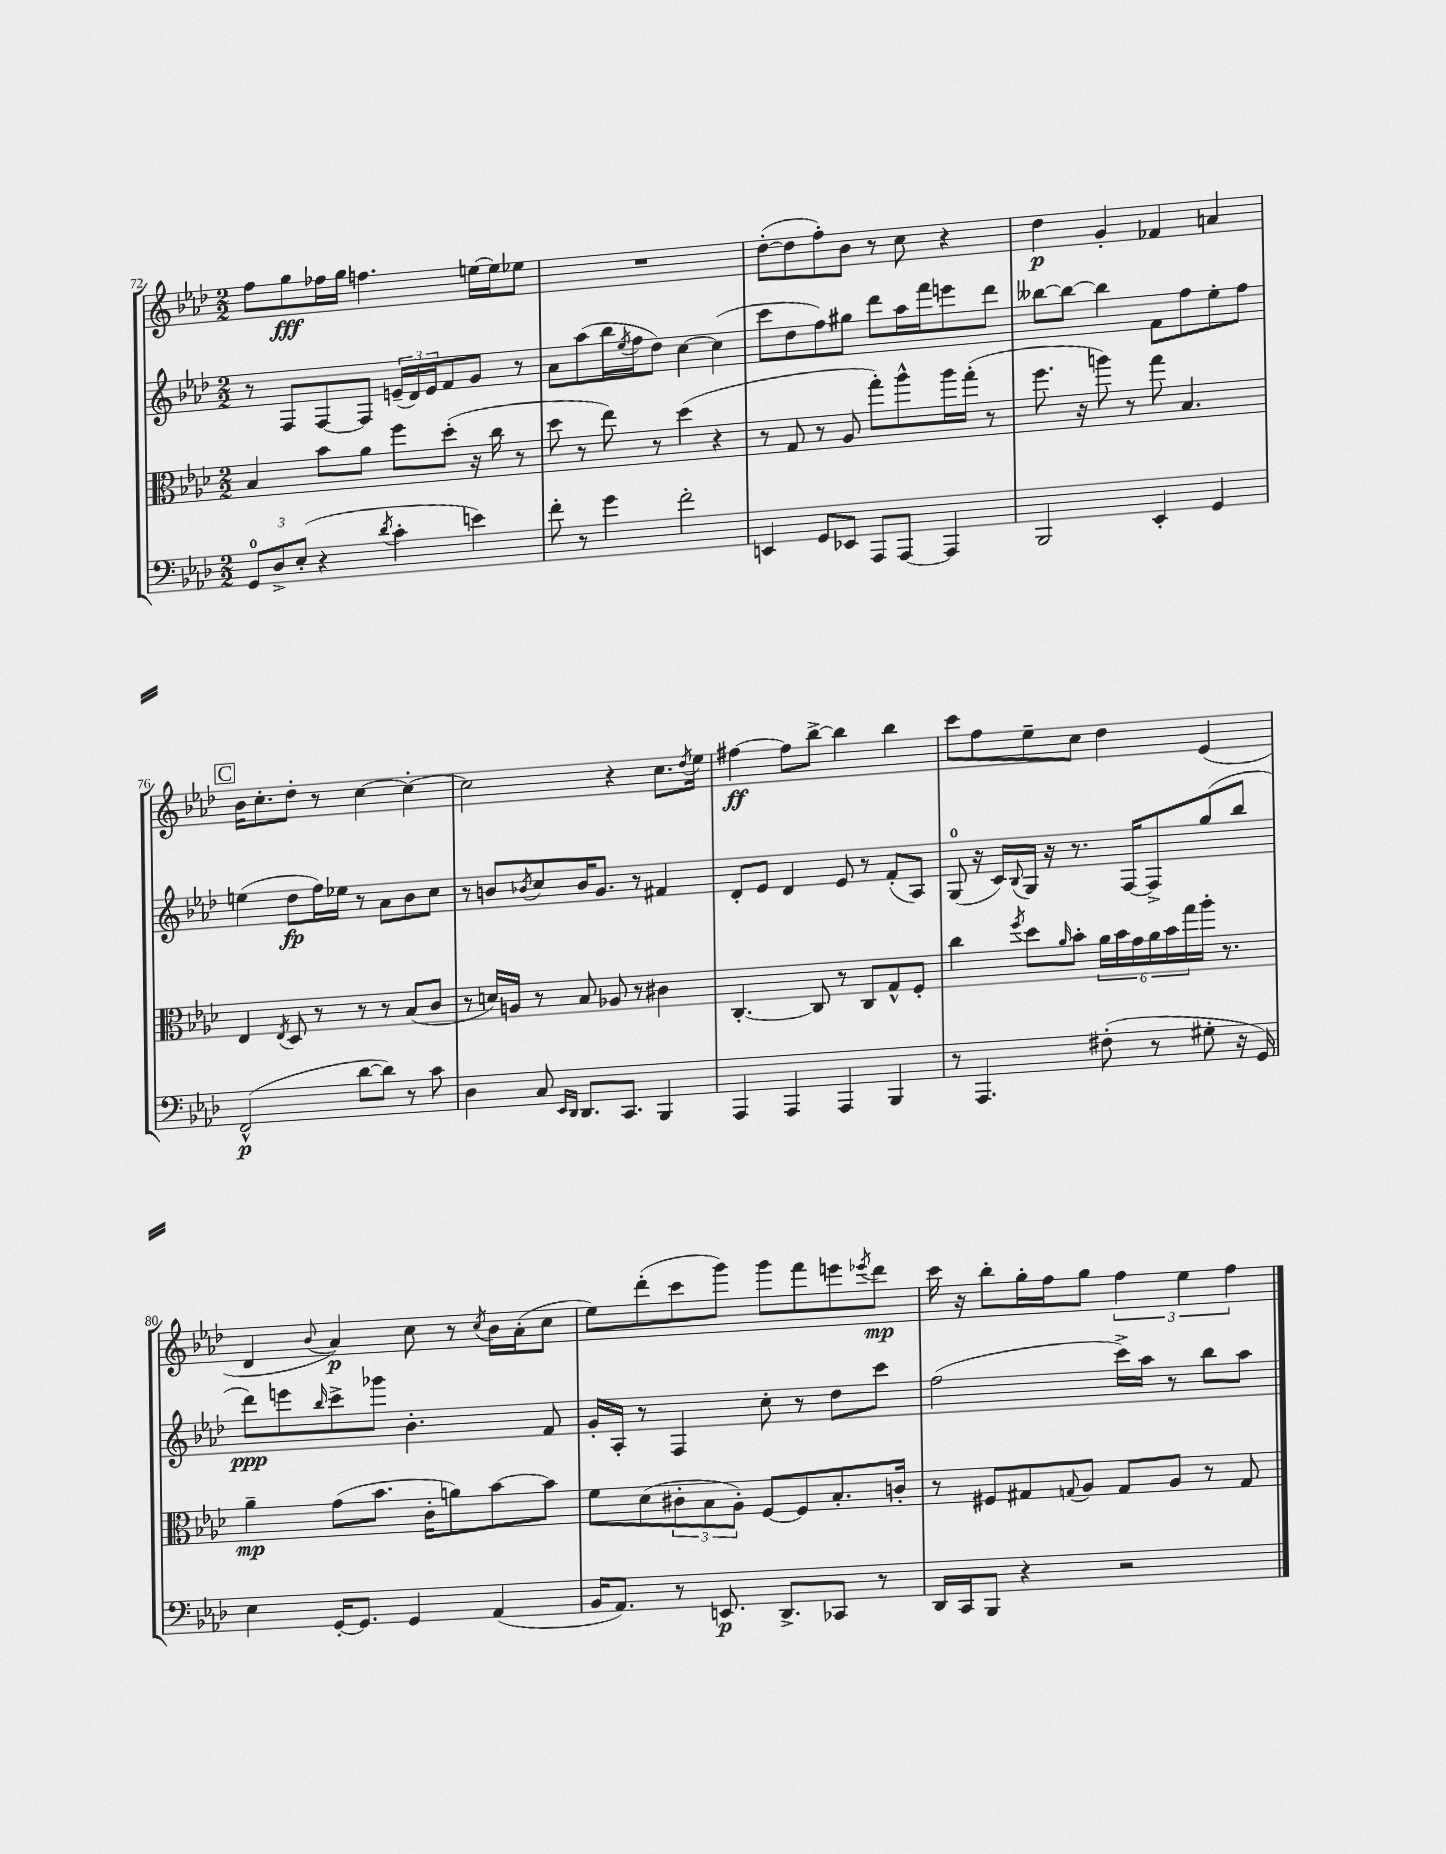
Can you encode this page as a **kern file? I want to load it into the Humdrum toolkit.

**kern	**dynam	**kern	**dynam	**kern	**dynam	**kern	**dynam
*part4	*part4	*part3	*part3	*part2	*part2	*part1	*part1
*staff4	*staff4	*staff3	*staff3	*staff2	*staff2	*staff1	*staff1
*clefF4	*	*clefC3	*	*clefG2	*	*clefG2	*
*k[b-e-a-d-]	*	*k[b-e-a-d-]	*	*k[b-e-a-d-]	*	*k[b-e-a-d-]	*
*M2/2	*	*M2/2	*	*M2/2	*	*M2/2	*
=72	=72	=72	=72	=72	=72	=72	=72
12GG/L	.	4B-/	.	8r	.	8ff\L	.
12D-^/	.	.	.	.	.	.	.
.	.	.	.	8F/L	.	8gg\	fff
(12E-'/J	.	.	.	.	.	.	.
4r	.	8b-\L	.	[8F/	.	16ff-X\L	.
.	.	.	.	.	.	16gg\JJ	.
.	.	8a-\J	.	8F/J]	.	4.ffn\	.
8qd-/	.	.	.	.	.	.	.
4c'\	.	8ff\L	.	(24en~/LL	.	.	.
.	.	.	.	24d-/)	.	.	.
.	.	.	.	24e/J	.	.	.
.	.	(8dd-'\J	.	8f/	.	.	.
4en\)	.	16r	.	8g/J	.	[16een\LL	.
.	.	16cc\	.	.	.	16ee\J]	.
.	.	8r	.	8r	.	8ee-X\J	.
=73	=73	=73	=73	=73	=73	=73	=73
8f'\	.	8dd-\	.	8a-\L	.	1r	.
8r	.	8r	.	(8aa-\	.	.	.
4g\	.	8ee-\)	.	16bb-\L	.	.	.
.	.	.	.	8qee-/	.	.	.
.	.	.	.	16ff\J	.	.	.
.	.	8r	.	8dd-\J)	.	.	.
2f'\	.	(4dd-\	.	[4cc\	.	.	.
.	.	4r	.	(4cc\]	.	.	.
=74	=74	=74	=74	=74	=74	=74	=74
4EEn/	.	8r	.	8ccc\L	.	([8dd-'\L	.
.	.	8G/	.	8dd-\	.	8dd-\]	.
8GG/L	.	8r	.	8ff\)	.	8ff'\)	.
8EE-X/J	.	8A-/	.	8gg#X\J	.	8b-\J	.
8AAA-/L	.	8gg'\L)	.	8ddd-\L	.	8r	.
[8AAA-/J	.	8aa-^^\	.	16aa-\L	.	8cc\	.
.	.	.	.	16fff\J	.	.	.
4AAA-/]	.	16aa-\L	.	8eeen\	.	4r	.
.	.	(16gg'\JJ	.	.	.	.	.
.	.	8r	.	8ddd-\J	.	.	.
=75	=75	=75	=75	=75	=75	=75	=75
2BBB-/	.	8.ff\	.	[8bb--X\L	.	4dd-\	p
.	.	.	.	8bb--\J_	.	.	.
.	.	16r	.	.	.	.	.
.	.	8aan\)	.	4bb--\]	.	4g'/	.
.	.	8r	.	.	.	.	.
4EE-'/	.	8gg\	.	8f\L	.	4f-X/	.
.	.	4.B-/	.	8ff\	.	.	.
4GG/	.	.	.	8ee-'\	.	4an/	.
.	.	.	.	8ff\J	.	.	.
!!LO:LB:g=z
!!LO:REH:place=s1:t=C
=76	=76	=76	=76	=76	=76	=76	=76
(2FF^^/	p	4E-/	.	(4een\	.	16b-\KL	.
.	.	.	.	.	.	8.cc'\	.
.	.	8qE-/	.	.	.	.	.
.	.	8D-/	.	8dd-\L	fp	8dd-'\J	.
.	.	8r	.	16ff\L)	.	8r	.
.	.	.	.	16ee-X\JJ	.	.	.
[8d-\L	.	8r	.	8r	.	[4cc\	.
8d-\J])	.	8r	.	8a-\L	.	.	.
8r	.	(8B-/L	.	8b-\	.	4cc'\_	.
8c\	.	8c/J	.	8cc\J	.	.	.
=77	=77	=77	=77	=77	=77	=77	=77
4D-\	.	8r	.	8r	.	2cc\]	.
.	.	16dn/LL)	.	8bn/L	.	.	.
.	.	16An/JJ	.	.	.	.	.
.	.	.	.	8qb-X/	.	.	.
8C/	.	8r	.	8cc/	.	.	.
16qqEE-/LL	.	.	.	.	.	.	.
16qqDD-/JJ	.	.	.	.	.	.	.
8.DD-/L	.	8B-/	.	16b-/K	.	.	.
.	.	.	.	8.g/J	.	.	.
.	.	8A-X/	.	.	.	4r	.
8.CC/J	.	.	.	.	.	.	.
.	.	8r	.	8r	.	.	.
4BBB-/	.	4c#X\	.	4f#X/	.	8.cc\L	.
.	.	.	.	.	.	8qdd-/	.
.	.	.	.	.	.	16ee-\Jk	.
=78	=78	=78	=78	=78	=78	=78	=78
4AAA-/	.	[4.C'/	.	8d-'/L	.	[4ff#X\	ff
.	.	.	.	8e-/J	.	.	.
4AAA-/	.	.	.	4d-/	.	8ff#\L]	.
.	.	8C/]	.	.	.	[8bb-^\J	.
4AAA-/	.	8r	.	8e-/	.	4bb-\]	.
.	.	8C/L	.	8r	.	.	.
4BBB-/	.	8G^^/	.	(8f'/L	.	4bb-\	.
.	.	8F'/J	.	8A-/J)	.	.	.
=79	=79	=79	=79	=79	=79	=79	=79
8r	.	4cc\	.	(8G/	.	8ccc\L	.
4.AAA-/	.	.	.	16r	.	8ff\	.
.	.	.	.	16c/LL)	.	.	.
.	.	8qff/	.	8qqB-/	.	.	.
.	.	8dd-\L	.	16G/JJ	.	8ee-~\	.
.	.	.	.	16r	.	.	.
.	.	16qqa-/	.	.	.	.	.
.	.	8b-'\J	.	8.r	.	8cc\J	.
(8F#X'\	.	24a-\LL	.	.	.	4dd-\	.
.	.	24b-\	.	.	.	.	.
.	.	.	.	[16F/KL	.	.	.
.	.	24g\	.	.	.	.	.
8r	.	24a-\	.	8F^/]	.	.	.
.	.	24b-\	.	.	.	.	.
.	.	24gg\	.	.	.	.	.
8G#X'\	.	16aa-'\JJ	.	(8gg/	.	(4e-/	.
.	.	8.r	.	.	.	.	.
16r	.	.	.	8bb-/J	.	.	.
16GG/)	.	.	.	.	.	.	.
!!LO:LB:g=z
=80	=80	=80	=80	=80	=80	=80	=80
4E-\	.	4a-~\	mp	8ddd-\L)	ppp	4d-/	.
.	.	.	.	8eeen\	.	.	.
.	.	.	.	16qqbb-/	.	8qqb-/	.
[16GG'/KL	.	(8g\L	.	8ccc^\	.	4a-/)	p
8.GG/J]	.	.	.	.	.	.	.
.	.	8.b-\J	.	8ggg-X\J	.	.	.
4GG/	.	.	.	4.b-'\	.	8cc\	.
.	.	16c'\KL	.	.	.	.	.
.	.	8an\)	.	.	.	8r	.
.	.	.	.	.	.	8qcc/	.
(4AA-/	.	[8b-\	.	.	.	16b-\LL	.
.	.	.	.	.	.	(16a-'\J	.
.	.	8b-\J]	.	8f/	.	8cc\J	.
=81	=81	=81	=81	=81	=81	=81	=81
16BB-/KL	.	8f\L	.	16g'/LL	.	8ee-\L)	.
8.AA-/J)	.	.	.	16A-'/JJ	.	.	.
.	.	(8d-\	.	8r	.	(8ddd-'\	.
8r	.	12c#X'\	.	4F/	.	8ccc\	.
.	.	12B-\	.	.	.	.	.
8.EEn/	p	.	.	.	.	8ggg\J)	.
.	.	12A-'\J)	.	.	.	.	.
.	.	[8F/L	.	8cc'\	.	8ggg\L	.
8.DD-^/L	.	.	.	.	.	.	.
.	.	8F/]	.	8r	.	8fff\	.
8CC-X/J	.	8.B-'/	.	8dd-\L	.	8eeen\	.
.	.	.	.	.	.	8qeee-X/	.
8r	.	.	.	8ccc\J	.	8ddd-\J	mp
.	.	16cn'/Jk	.	.	.	.	.
=82	=82	=82	=82	=82	=82	=82	=82
16DD-/LL	.	8r	.	(2ff\	.	16ccc\	.
16CC/J	.	.	.	.	.	16r	.
8BBB-/J	.	8F#X/L	.	.	.	8bb-'\L	.
4r	.	8G#X/	.	.	.	16gg'\L	.
.	.	.	.	.	.	16ff\J	.
.	.	8qqGn/	.	.	.	.	.
.	.	8A-/J	.	.	.	8gg\J	.
2r	.	8G/L	.	16ccc^\LL)	.	6ff\	.
.	.	.	.	16aa-\JJ	.	.	.
.	.	8A-/J	.	8r	.	.	.
.	.	.	.	.	.	6ee-\	.
.	.	8r	.	8bb-\L	.	.	.
.	.	.	.	.	.	6ff\	.
.	.	8G/	.	8aa-\J	.	.	.
==	==	==	==	==	==	==	==
*-	*-	*-	*-	*-	*-	*-	*-
